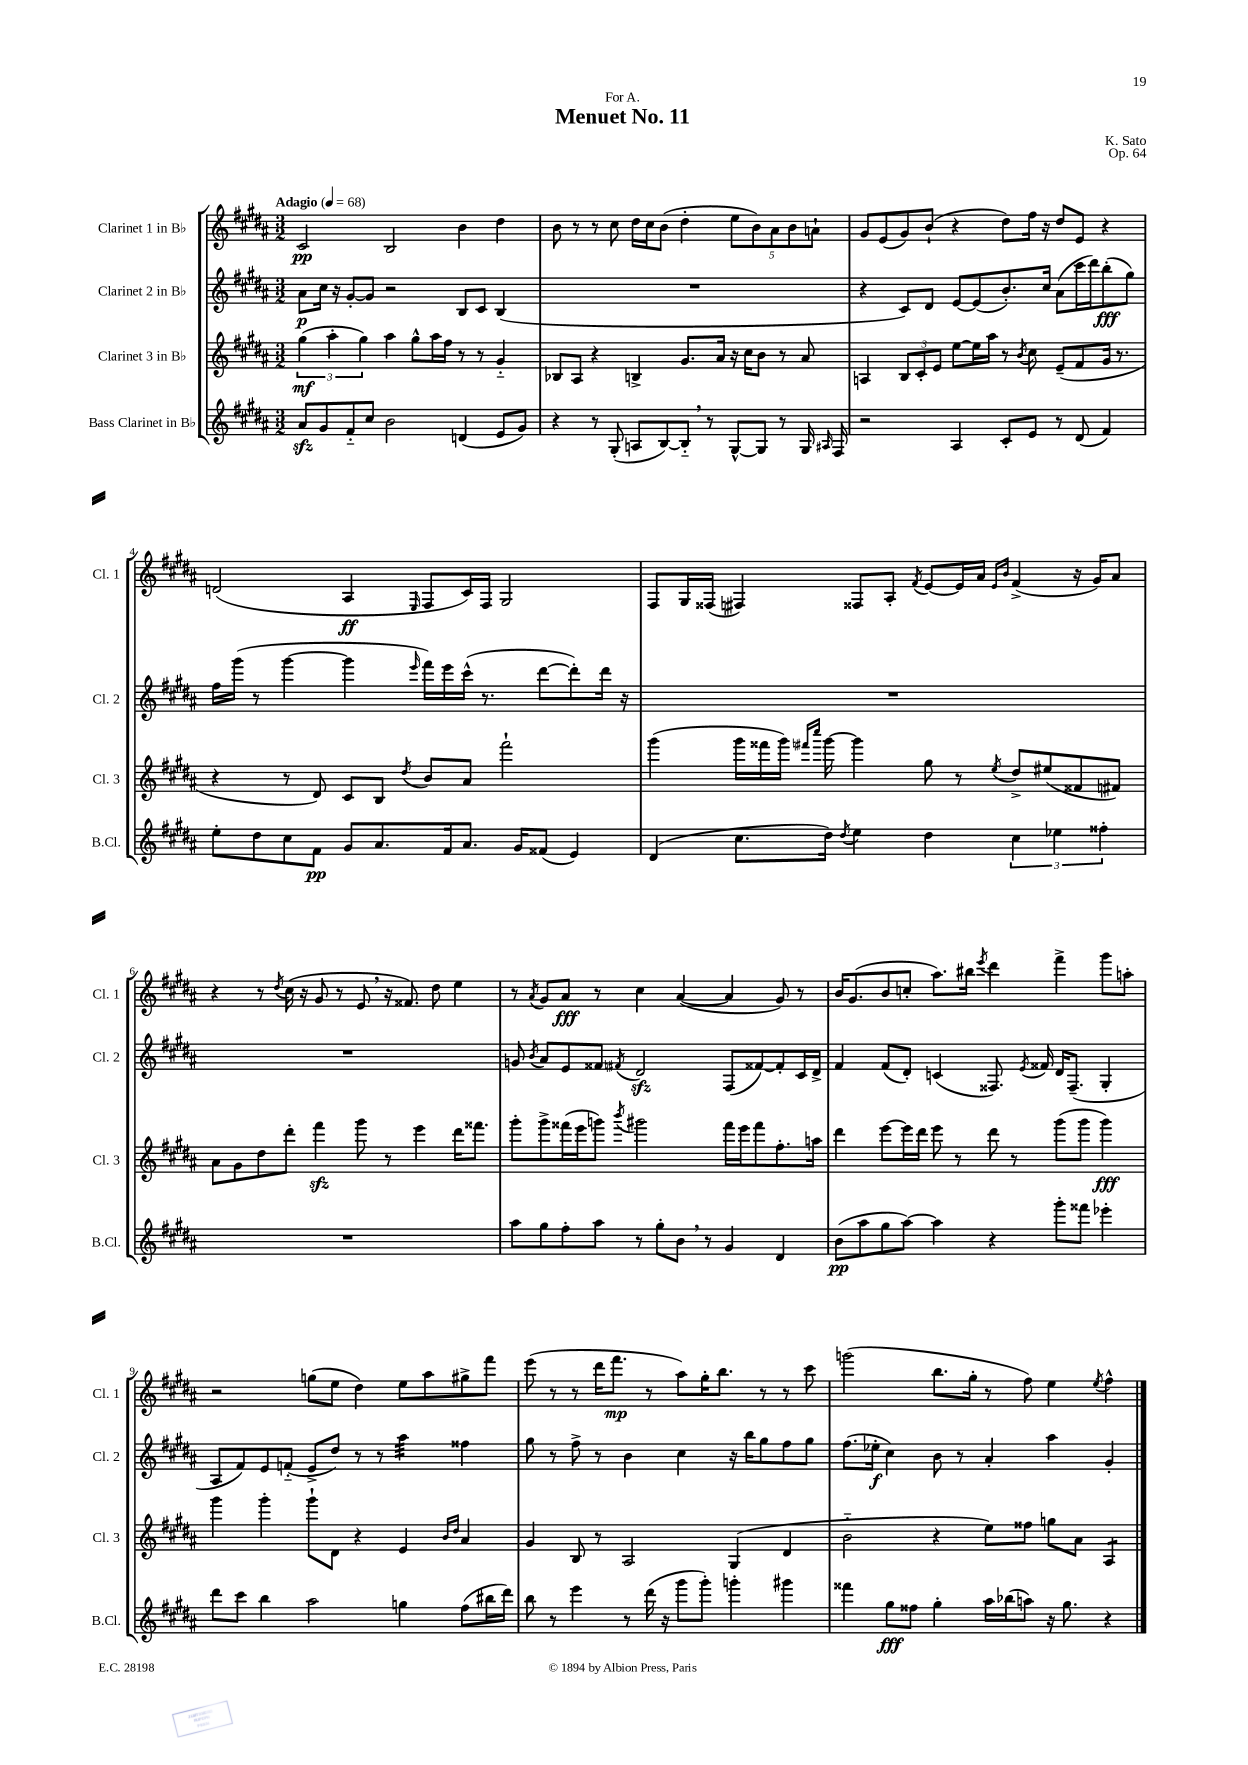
\header { title = "Menuet No. 11" composer = "K. Sato" dedication = "For A." opus = "Op. 64" }
<<
\new StaffGroup <<
\new Staff = "s0" \with { instrumentName = "Clarinet 1 in Bb" shortInstrumentName = "Cl. 1" } {
    \clef treble \key b \major \numericTimeSignature \time 3/2 \tempo "Adagio" 4 = 68
    \autoBeamOff cis'2\pp b2 b'4 dis''4 |
    b'8 r8 r8 cis''8 dis''16[ cis''16 b'8]( dis''4-. \tuplet 5/4 { e''8[ b'8) ais'8 b'8 a'8]-! } |
    gis'8[ e'8( gis'8) b'8]-!( r4 dis''8[) fis''16] r16 dis''8[ e'8] r4 |
    d'2( ais4\ff \grace { e16 } fis8[ cis'16) fis16] gis2 |
    fis8[ gis16 fisis16]( fis4) fisis8[ ais8]-. \acciaccatura { fis'8 } e'8[~ e'16 ais'16] \grace { e'16[ b'16] } fis'4->( r16 gis'16[) ais'8] |
    r4 r8 \acciaccatura { dis''8 } cis''16( r16 gis'8 r8 e'8 \breathe r16 fisis'8.) dis''8 e''4 |
    r8 \acciaccatura { ais'8 } gis'8[ ais'8]\fff r8 cis''4 ais'4~( ais'4 gis'8) r8 |
    b'16[ gis'8.( b'8 c''8]-. ais''8.[) bis''16] \acciaccatura { e'''8 } dis'''4 fis'''4-> gis'''8[ a''8]-. |
    r2 g''8[( e''8] dis''4) e''8[ ais''8 gis''8-> fis'''8] |
    e'''8( r8 r8 dis'''16[ fis'''8.]\mp r8 ais''8[) gis''16-. b''8.] r8 r8 cis'''8 |
    g'''2( b''8.[ gis''16]-. r8 fis''8) e''4 \acciaccatura { e''8 } fis''4-^ \bar "|." |
}
\new Staff = "s1" \with { instrumentName = "Clarinet 2 in Bb" shortInstrumentName = "Cl. 2" } {
    \clef treble \key b \major \numericTimeSignature \time 3/2
    \autoBeamOff ais'8[\p cis''16] r16 gis'8[~-. gis'8] r2 b8[ cis'8] b4( |
    R1. |
    r4 cis'8[) dis'8] e'8[~ e'8( b'8.-.) cis''16] ais'8[( cis'''16 dis'''16) b''8-.\fff( gis''8]) |
    fis''16[ gis'''16]( r8 gis'''4~ gis'''4 \grace { e'''16 } fis'''16[) e'''16 cis'''16]-^( r8. dis'''8[~ dis'''8-.) dis'''16] r16 |
    R1. |
    R1. |
    g'8 \acciaccatura { b'8 } ais'8[ e'8 fisis'8] \acciaccatura { fis'8 } dis'2\sfz fis8[( fisis'8~) fisis'8-. cis'16 dis'16]-> |
    fis'4 fis'8[( dis'8]-.) c'4( fisis8.) \acciaccatura { e'8 } fisis'16 dis'16[ fisis8.]--( gis4-. |
    ais8[ fis'8) e'8 f'8]-_( e'8[-> dis''8]) r8 r8 ais''4:32 fisis''4 |
    gis''8 r8 fis''8-> r8 b'4 cis''4 r16 b''16[ gis''8 fis''8 gis''8] |
    fis''8.[( ees''16]-.\f cis''4) b'8 r8 ais'4-. ais''4 gis'4-. \bar "|." |
}
\new Staff = "s2" \with { instrumentName = "Clarinet 3 in Bb" shortInstrumentName = "Cl. 3" } {
    \clef treble \key b \major \numericTimeSignature \time 3/2
    \autoBeamOff \tuplet 3/2 { gis''4\mf( ais''4-. gis''4) } ais''4 gis''8[-^ ais''16 fis''16] r8 r8 gis'4-_ |
    bes8[ ais8] r4 b4-> gis'8.[ ais'16] r16 cis''16[ b'8] r8 ais'8 |
    a4 \tuplet 3/2 { b8[ cis'8-. e'8] } e''8[~ e''16 ais''16] r8 \acciaccatura { b'8 } cis''8 e'8[--( fis'8 gis'16] r8. |
    r4 r8 dis'8) cis'8[ b8] \acciaccatura { dis''8 } b'8[ ais'8] fis'''2-! |
    gis'''4( gis'''16[ fisis'''16 gis'''16]) \grace { fis'''16[ cis''''16] } gis'''16~ gis'''4 gis''8 r8 \acciaccatura { e''8 } dis''8[-> eis''8( fisis'8 fis'8]) |
    ais'8[ gis'8 dis''8 dis'''8]-. fis'''4\sfz gis'''8 r8 e'''4 dis'''16[ fisis'''8.] |
    gis'''8[-. gis'''8-> fisis'''16( e'''16 g'''8]) \acciaccatura { b'''8 } gis'''2 fisis'''16[ e'''16 fisis'''8 fis''8.-. a''16] |
    dis'''4 e'''8[~ e'''16 dis'''16] e'''8 r8 dis'''8 r8 gis'''8[( gis'''8] gis'''4\fff) |
    gis'''4 gis'''4-. gis'''8[-! dis'8] r4 e'4 \grace { b'16[ dis''16] } ais'4 |
    gis'4 b8 r8 ais2 gis4( dis'4 |
    b'2-_ r4 e''8[) fisis''8] g''8[ ais'8] ais4:8 \bar "|." |
}
\new Staff = "s3" \with { instrumentName = "Bass Clarinet in Bb" shortInstrumentName = "B.Cl." } {
    \clef treble \key b \major \numericTimeSignature \time 3/2
    \autoBeamOff ais'8[\sfz gis'8 fis'8-_ cis''8] b'2 d'4( e'8[ gis'8]) |
    r4 r8 gis8-.( a8[ b8~) b8]-_ \breathe r8 gis8[~-^ gis8] r8 gis16 \grace { ais16 } fis16 |
    r2 ais4 cis'8[-. e'8] r8 dis'8( fis'4) |
    e''8[-. dis''8 cis''8 fis'8]\pp gis'8[ ais'8. fis'16 ais'8.] gis'16[ fisis'8]( e'4) |
    dis'4( cis''8.[ dis''16]) \acciaccatura { dis''8 } e''4 dis''4 \tuplet 3/2 { cis''4 ees''4 fisis''4-. } |
    R1. |
    ais''8[ gis''8 fis''8-. ais''8] r8 gis''8[-. b'8] \breathe r8 gis'4 dis'4 |
    b'8[\pp( ais''8 gis''8 ais''8]~) ais''4 r4 gis'''8[-. fisis'''8] ees'''4-. |
    dis'''8[ cis'''8] b''4 ais''2 g''4 fis''8[( bis''16 dis'''16]) |
    b''8 r8 e'''4 r8 dis'''16( r16 gis'''8[ gis'''8]-.) g'''4-. gis'''4 |
    fisis'''4 gis''8[\fff fisis''8] gis''4-. ais''16[ bes''16( a''8]) r16 gis''8. r4 \bar "|." |
}
>>
>>
